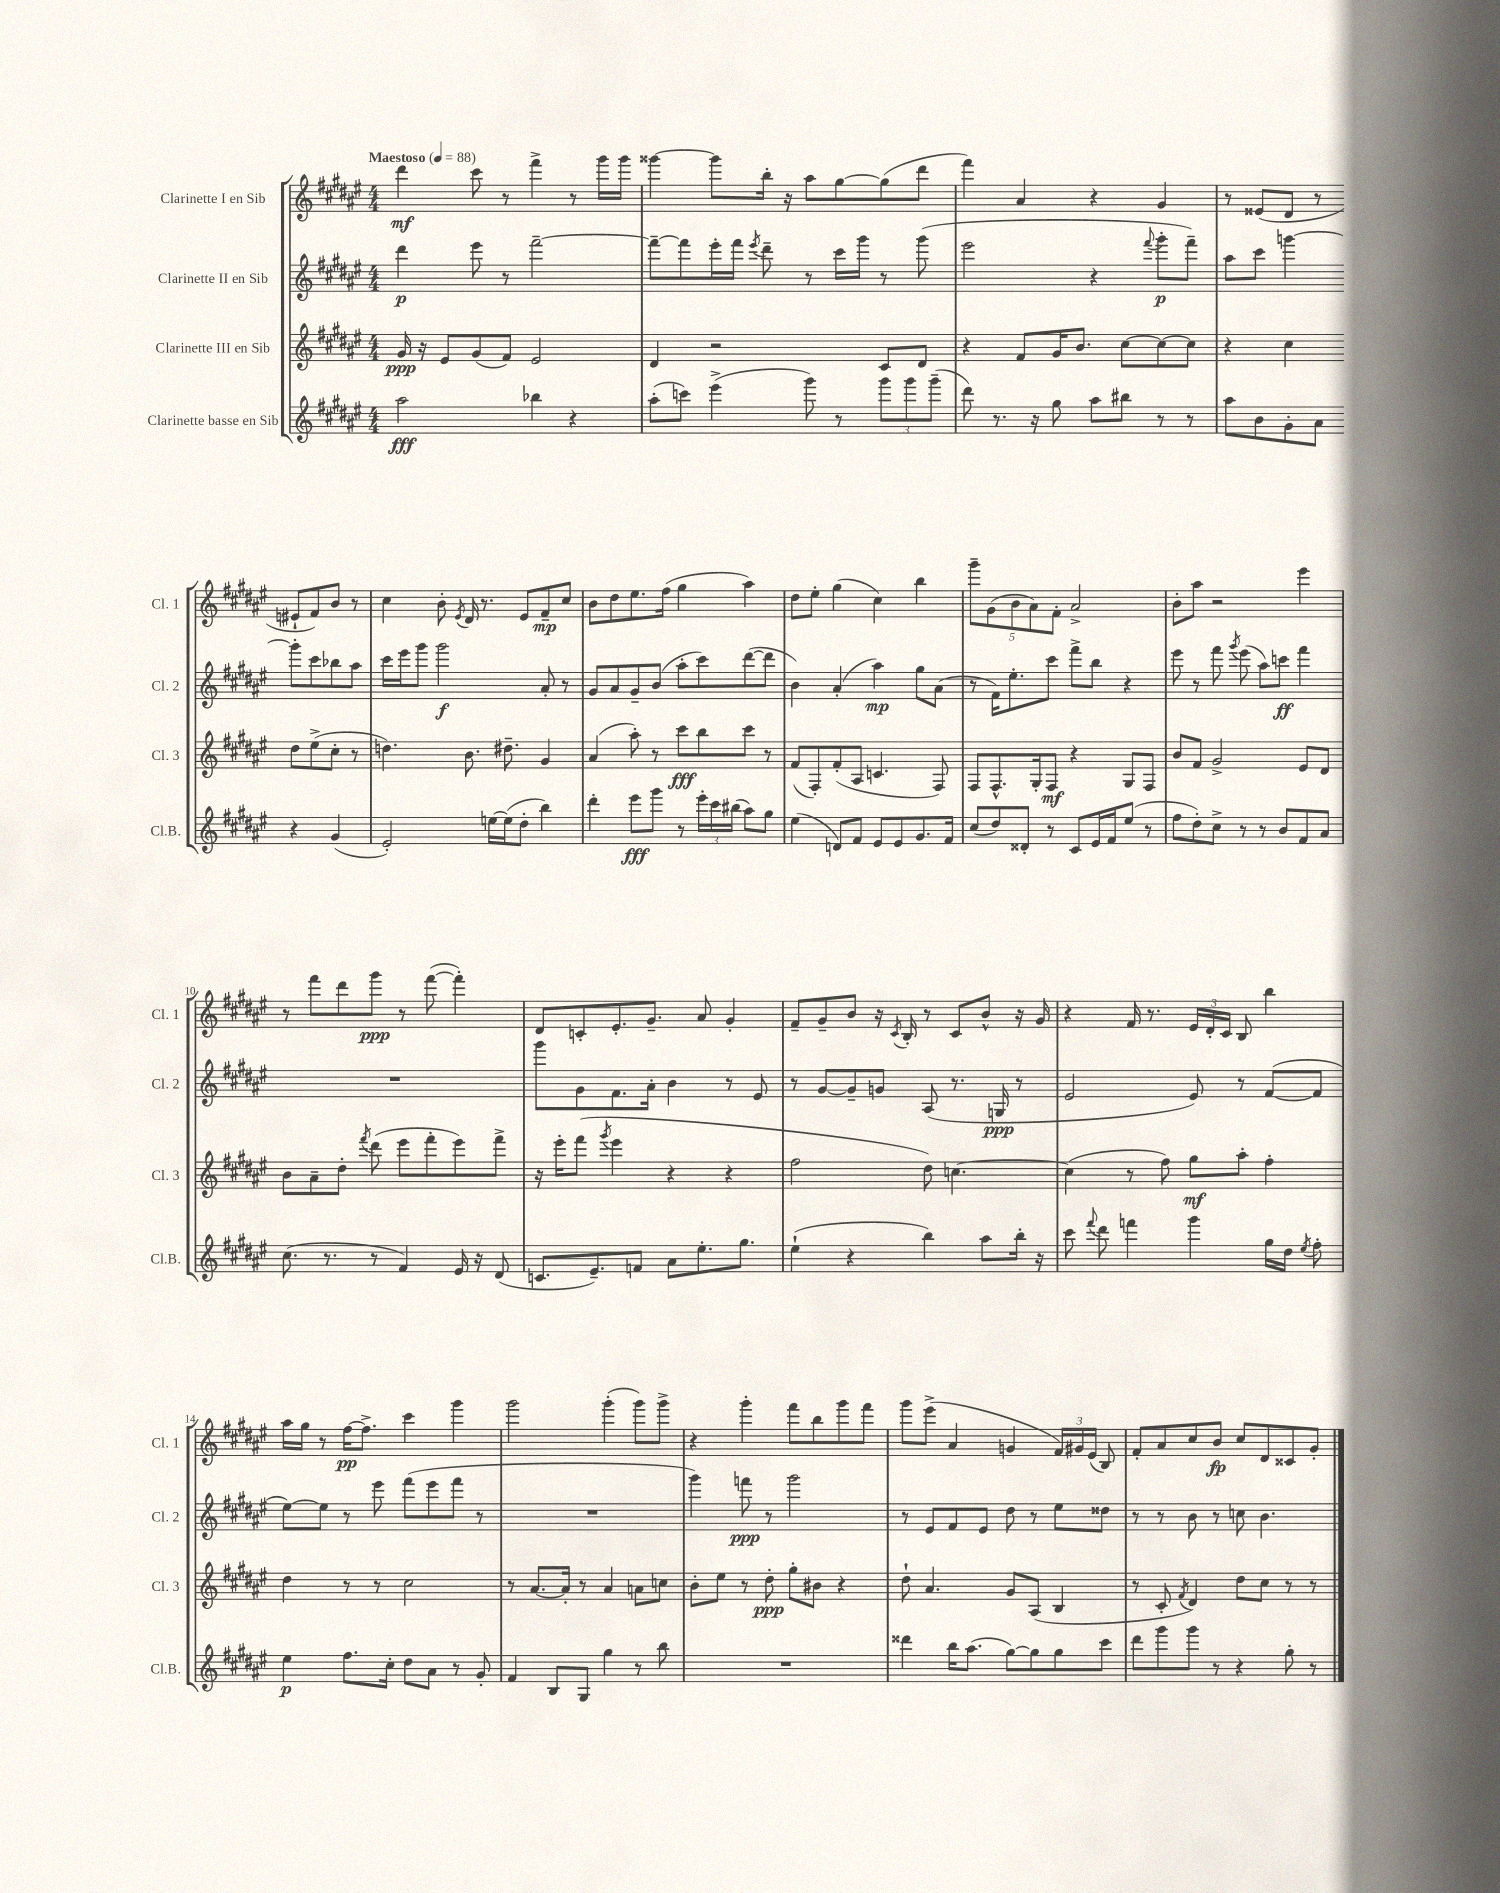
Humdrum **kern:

**kern	**kern	**kern	**kern
*staff4	*staff3	*staff2	*staff1
*clefG2	*clefG2	*clefG2	*clefG2
*k[f#c#g#d#a#e#]	*k[f#c#g#d#a#e#]	*k[f#c#g#d#a#e#]	*k[f#c#g#d#a#e#]
*M4/4	*M4/4	*M4/4	*M4/4
*MM88	*MM88	*MM88	*MM88
2aa#	16g#	4ddd#	4ddd#
.	16r	.	.
.	8e#	.	.
.	(8g#	8eee#	8ccc#
.	8f#)	8r	8r
4bb-	2e#	[2fff#~	4fff#^
4r	.	.	8r
.	.	.	16ggg#
.	.	.	16ggg#
=	=	=	=
(8aa#'	4d#	8fff#~_	[4ggg##
8ccc)	.	8fff#]	.
(4eee#^	2r	16eee#'	8ggg##]
.	.	16fff#	.
.	.	8qeee#	.
.	.	8ddd#~	16bb'
.	.	.	16r
8ggg#)	.	8r	8aa#
8r	.	16ccc#	[8gg#
.	.	16ggg#	.
12ggg#	8c#	8r	(8gg#]
12ggg#	.	.	.
.	8d#	(8ggg#	8ddd#
(12ggg#~	.	.	.
=	=	=	=
8ddd#)	4r	2eee#	4fff#)
8.r	.	.	.
.	8f#	.	4a#
16r	.	.	.
8gg#	16g#	.	.
.	8.b	.	.
8aa#	.	4r	4r
8bb#	[8cc#	.	.
.	.	8qqfff#	.
8r	8cc#_	8ggg#'	4g#
8r	8cc#]	8fff#~)	.
=	=	=	=
8aa#	4r	8aa#	8r
8b	.	8ccc#	(8e##
8g#'	4cc#	[4ggg	8d#
8a#	.	.	8r
4r	8dd#	8ggg']	8e#`
.	(8ee#^	8ccc#	8f#)
(4g#	8cc#'	8bb-	8b
.	8r	8aa#	8r
=	=	=	=
2e#')	4.dd)	16ccc#	4cc#
.	.	16eee#	.
.	.	8ggg#	.
.	.	2ggg#	8b'
.	.	.	8qe#
.	8.b	.	16d#
.	.	.	8.r
[16ee	.	.	.
(16ee]	8.dd#~	.	.
8dd#'	.	.	8e#
4bb)	4g#	8a#'	8f#~
.	.	8r	8cc#
=	=	=	=
4ddd#'	(4a#	8g#	8b
.	.	8a#	8dd#
8eee#	8aa#')	8g#~	8.ee#
8ggg#	8r	(8b	.
.	.	.	(16ff#
8r	8ccc#	8aa#'	4gg#
24eee#'	8bb	8ccc#)	.
24ccc#	.	.	.
(24bb#	.	.	.
8aa#)	8ccc#	([8ddd#	4aa#)
8gg#	8r	8ddd#]	.
=	=	=	=
(4ee#	(8f#	4b)	8dd#
.	8F#')	.	8ee#'
8d)	(8f#'	(4a#'	(4gg#
8f#	8A#	.	.
8e#	4.c	4aa#)	4cc#)
8e#	.	.	.
8.g#	.	8gg#	4bb
.	8F#)	(8a#	.
16f#	.	.	.
=	=	=	=
(8cc#	8F#	8r	10ggg#~
.	.	.	(10g#
8dd#)	8.F#^^	16f#)	.
.	.	8.ee#'	.
.	.	.	10b
8d##'	.	.	.
.	.	.	10a#)
.	16G#'	.	.
8r	8F#	8ccc#	.
.	.	.	10f#'
8c#	4r	8fff#^	2a#^
16e#	.	8bb	.
16f#	.	.	.
(8ee#	8G#	4r	.
8r	8F#	.	.
=	=	=	=
8ff#	8b	8eee#	8b'
8dd#')	8f#	8r	8aa#
8cc#^	2g#^	8fff#	2r
.	.	8qggg#	.
8r	.	(8eee#	.
8r	.	8aa#)	.
8b	.	8ccc	.
8f#	8e#	4fff#	4eee#
8a#	8d#	.	.
=	=	=	=
(8.cc#	8b	1r	8r
.	8a#~	.	8fff#
8.r	.	.	.
.	8dd#'	.	8ddd#
.	8qfff#	.	.
8r	(8ddd#	.	8ggg#
4f#)	8eee#	.	8r
.	8fff#'	.	([8fff#
16e#	8eee#)	.	4fff#'])
16r	.	.	.
(8d#	8fff#^	.	.
=	=	=	=
8.c	16r	8ggg#	8d#
.	16eee#'	.	.
.	(8fff#	8g#	8c'
8.e#~)	.	.	.
.	8qggg#	.	.
.	4eee#	8.f#	8.e#'
8f	.	.	.
.	.	16a#'	8.g#~
8a#	4r	4b	.
8.ee#'	.	.	8a#
.	4r	8r	4g#'
8.gg#	.	.	.
.	.	8e#	.
=	=	=	=
(4ee#`	2ff#	8r	8f#~
.	.	[8g#	8g#~
4r	.	8g#~]	8b
.	.	8g	16r
.	.	.	8qc#
.	.	.	16B'
4bb)	8dd#)	(8A#	8r
.	[4.cc	8.r	8c#
8aa#	.	.	8b^^
.	.	16G	.
16bb'	.	8r	16r
16r	.	.	16g#
=	=	=	=
8ccc#	(4cc]	2e#	4r
8qqfff#	.	.	.
8ddd#	.	.	.
4fff	8r	.	16f#
.	.	.	8.r
.	8ff#)	.	.
4ggg#	8gg#	8e#)	24e#
.	.	.	24d#'
.	.	.	24c#
.	8aa#'	8r	8B
16gg#	4ff#'	([8f#	4bb
16dd#	.	.	.
8qee#	.	.	.
8ff#'	.	8f#]	.
=	=	=	=
4ee#	4dd#	[8ee#)	16aa#
.	.	.	16gg#
.	.	8ee#]	8r
8.ff#	8r	8r	[16ff#
.	.	.	8.ff#^]
.	8r	8eee#	.
16cc#'	.	.	.
8dd#	2cc#	(8fff#	4ccc#
8a#	.	8eee#	.
8r	.	8fff#	4ggg#
8g#'	.	8r	.
=	=	=	=
4f#	8r	1r	2ggg#
.	[8.a#	.	.
8B	.	.	.
.	16a#']	.	.
8G#	8r	.	.
4gg#	4a#	.	(4ggg#'
8r	8a	.	8ggg#)
8bb	8cc	.	8ggg#^
=	=	=	=
1r	8b'	4ggg#)	4r
.	8ee#	.	.
.	8r	8fff	4ggg#'
.	8dd#'	8r	.
.	8gg#'	2ggg#	8fff#
.	8b#	.	8bb
.	4r	.	8ggg#
.	.	.	8fff#
=	=	=	=
4ddd##	8dd#`	8r	8ggg#
.	4.a#	8e#	(8eee#^
16bb	.	8f#	4a#
(8.aa#	.	.	.
.	.	8e#	.
[8gg#)	8g#	8dd#	4g
8gg#]	(8A#	8r	.
8gg#	4B	8ee#	24f#)
.	.	.	24g#
.	.	.	(24e#
8ccc#	.	8dd##	8B)
=	=	=	=
8ddd#	8r	8r	8f#'
8ggg#	8c#'	8r	8a#
.	8qf#	.	.
8ggg#	4d#)	8b	8cc#
8r	.	8r	8b
4r	8dd#	8cc	8cc#
.	8cc#	4.b	8d#
8gg#'	8r	.	8c##
8r	8r	.	8g#'
==	==	==	==
*-	*-	*-	*-
